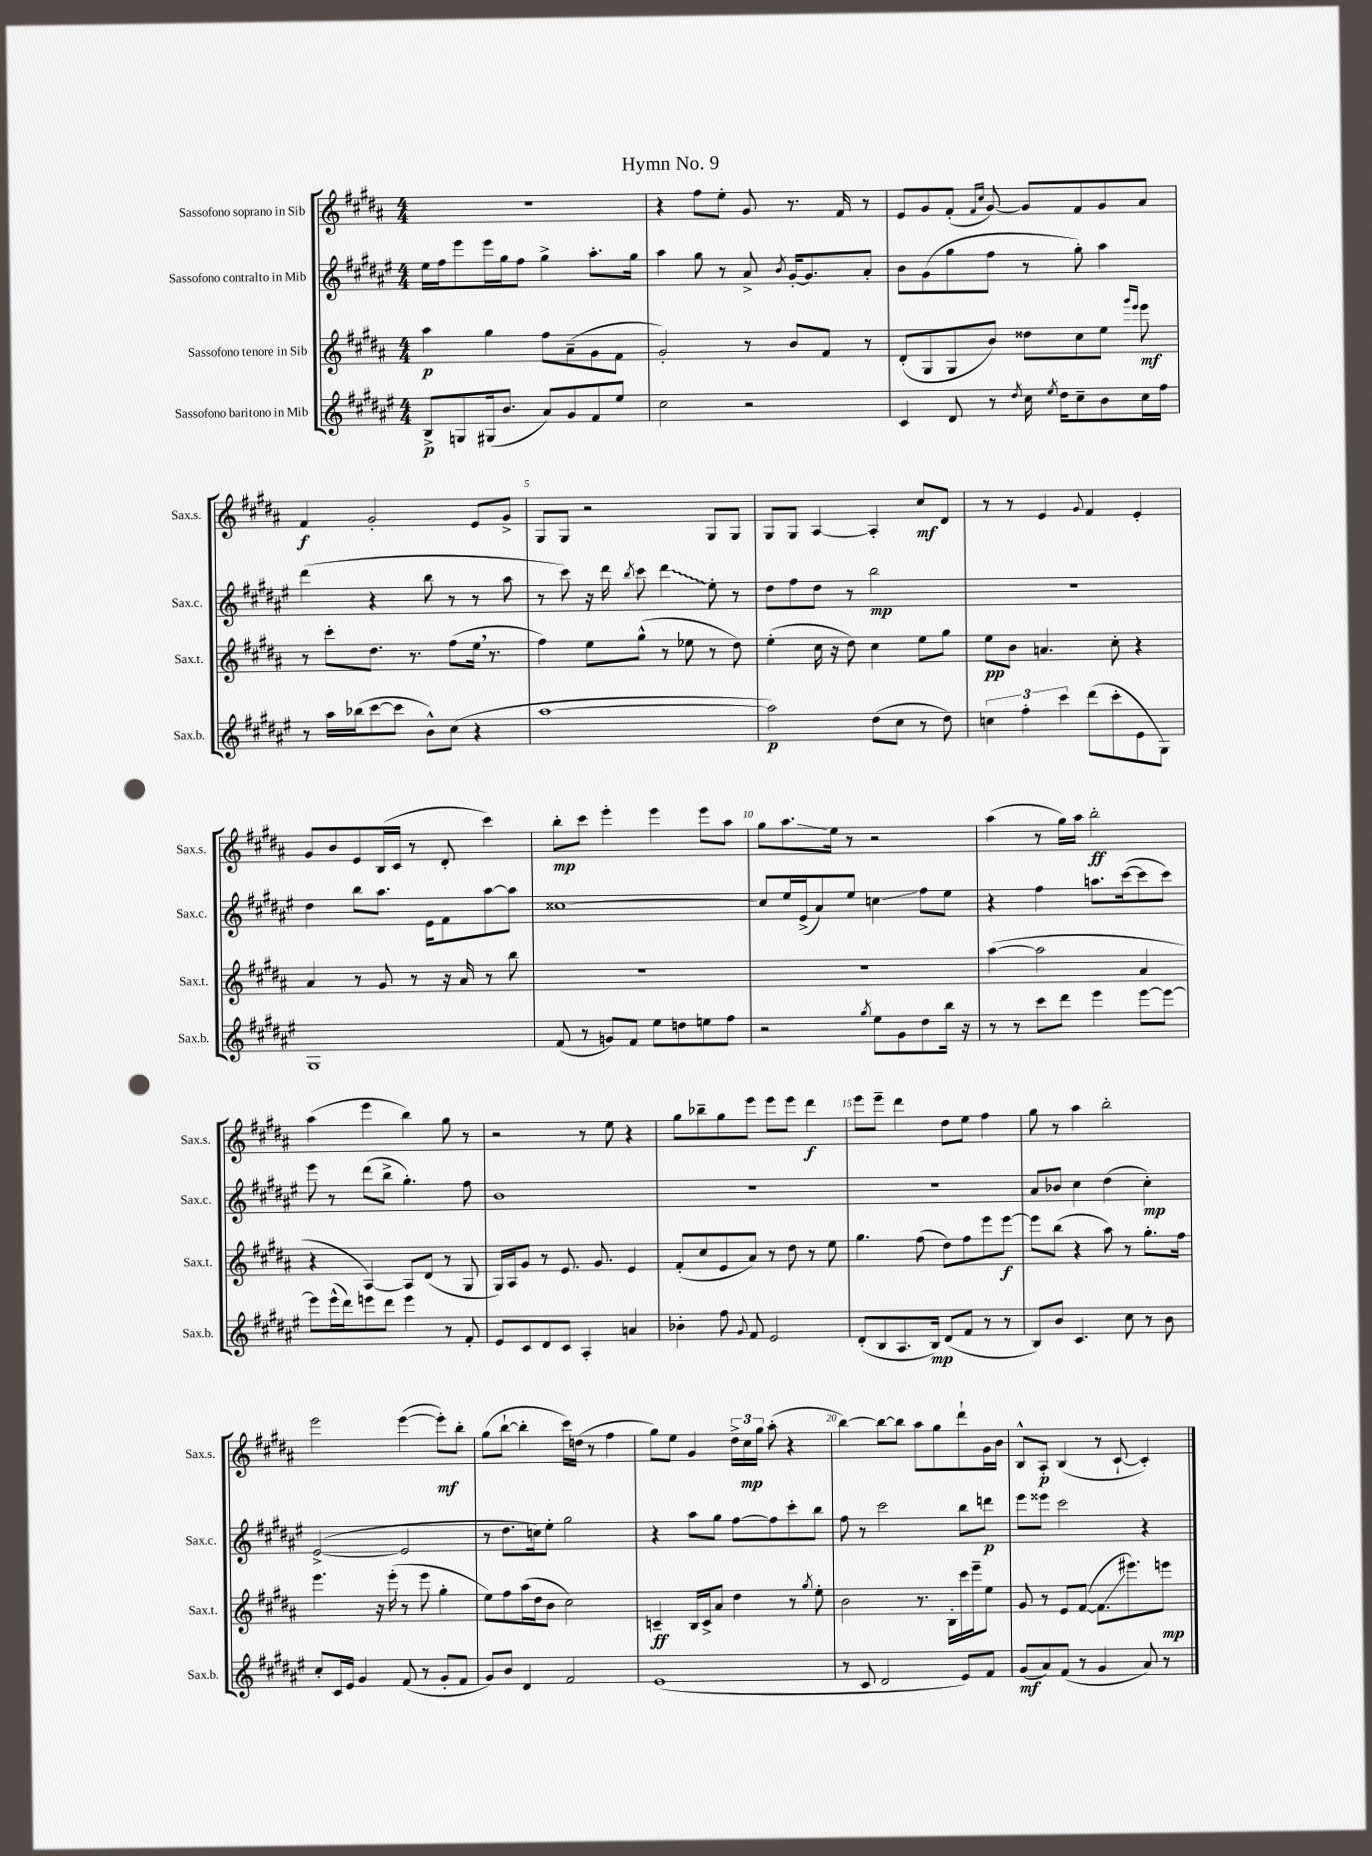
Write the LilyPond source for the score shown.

\header { title = "Hymn No. 9" }
<<
\new StaffGroup <<
\new Staff = "s0" \with { instrumentName = "Sassofono soprano in Sib" shortInstrumentName = "Sax.s." } {
    \clef treble \key b \major \numericTimeSignature \time 4/4
    \autoBeamOff R1 |
    r4 fis''8[ e''8]-. gis'8 r8. fis'16 r8 |
    e'8[ gis'8 fis'8]-.( \grace { fis'16[ cis''16] } gis'8~) gis'8[ fis'8 gis'8 ais'8] |
    fis'4\f gis'2-. e'8[ gis'8]-> |
    gis8[ gis8] r2 gis8[ gis8] |
    gis8[ gis8] ais4~ ais4-. cis''8[\mf dis'8] |
    r8 r8 e'4 \appoggiatura { gis'8 } fis'4 e'4-. |
    gis'8[ b'8 e'8 b16( cis'16] r8 dis'8-. cis'''4) |
    b''8[-.\mp cis'''8] e'''4-. e'''4 e'''8[ ais''8] |
    gis''8[ ais''8.\glissando e''16] r8 r2 |
    ais''4( r8 gis''16[) ais''16] b''2-.\ff |
    ais''4( e'''4 b''4) gis''8 r8 |
    r2 r8 e''8 r4 |
    gis''8[ bes''8-- gis''8 e'''8] e'''8[ e'''8] dis'''4\f |
    e'''8[ e'''8]-- dis'''4 dis''8[ e''8] fis''4 |
    gis''8 r8 ais''4 b''2-. |
    e'''2 e'''4~( e'''8[-.\mf) b''8]-. |
    gis''8[( b''8]~-! b''4-. cis'''16[) d''16]( r8 fis''4 |
    gis''8[) e''8] gis'4 \tuplet 3/2 { dis''16[-> cis''16\mp gis''16] } ais''8-.( r4 |
    b''4~) b''8[~ b''8] ais''8[ gis''8 dis'''8-! gis'16 b'16] |
    b8[-^ ais8]-.\p b4( r8 cis'8~-! cis'4-.) \bar "|." |
}
\new Staff = "s1" \with { instrumentName = "Sassofono contralto in Mib" shortInstrumentName = "Sax.c." } {
    \clef treble \key fis \major \numericTimeSignature \time 4/4
    \autoBeamOff eis''16[ fis''16 eis'''8 eis'''16 gis''16 fis''8] gis''4-> ais''8.[-. gis''16] |
    ais''4 gis''8 r8 ais'8-> \acciaccatura { b'8 } gis'16[~-. gis'8. ais'8]-. |
    b'8[ gis'8( gis''8 fis''8] r8 gis''8-.) ais''4 |
    dis'''4( r4 b''8 r8 r8 ais''8 |
    r8 cis'''8) r16 dis'''16 \acciaccatura { b''8 } cis'''8 \once \override Glissando.style = #'zigzag dis'''4\glissando eis''8-. r8 |
    dis''8[ fis''8 dis''8] r8 b''2\mp |
    R1 |
    dis''4 b''8[ ais''8.] eis'16[ fis'8 ais''8~ ais''8] |
    cisis''1~ |
    cisis''8[ eis''16 eis'16->( ais'8) eis''8] c''4\glissando fis''8[ eis''8] |
    r4 fis''4 a''8.[ cis'''16~( cis'''8 cis'''8]) |
    eis'''8 r8 dis'''8[( b''8]-> gis''4.-.) fis''8 |
    b'1 |
    R1 |
    R1 |
    ais'8[ bes'8] cis''4 dis''4( cis''4-.\mp) |
    eis'2~->( eis'2 |
    r8 dis''8.[ c''16) eis''8]-. gis''2 |
    r4 ais''8[ gis''8] fis''8[~ fis''8 cis'''8-. b''8] |
    fis''8 r8 cis'''2 b''8[ d'''8]\p |
    eis'''8[ eisis'''8] cis'''2 r4 \bar "|." |
}
\new Staff = "s2" \with { instrumentName = "Sassofono tenore in Sib" shortInstrumentName = "Sax.t." } {
    \clef treble \key b \major \numericTimeSignature \time 4/4
    \autoBeamOff ais''4\p gis''4 fis''8[ ais'8--( gis'8 fis'8] |
    gis'2-.) r8 b'8[ fis'8] r8 |
    dis'8[-.( gis8 gis8 b'8]) disis''8[ cis''8 e''8] \grace { gis'''16[ e'''16] } e'''8\mf |
    r8 cis'''8[-. dis''8.] r8. fis''8[( e''16] \breathe r8. |
    fis''4) e''8[ gis''8]-^( r8 ees''8 r8 dis''8) |
    e''4-.( cis''16 r16 dis''8) cis''4 e''8[ gis''8] |
    e''8[\pp b'8] a'4. cis''8-. r4 |
    ais'4 r8 gis'8 r8 r16 ais'16 r8 b''8 |
    R1 |
    R1 |
    ais''4~( ais''2 ais'4 |
    r4 ais4~) ais8[ dis'8]( r8 gis8 |
    gis16[) ais16 gis'8] r8 e'8. gis'8. e'4 |
    fis'8[-.( cis''8 e'8 ais'8]) r8 dis''8 r8 e''8 |
    gis''4. fis''8( dis''8[) fis''8 e'''8 e'''8]~\f |
    e'''8[ b''8]( r4 ais''8) r8 gis''8.[-. fis''16] |
    e'''4. r16 e'''16-.( r8 e'''8 gis''4-. |
    e''8[) fis''8 ais''16( dis''16 b'8] cis''2) |
    c'4--\ff b16[ c'16-> ais'8] dis''4 r8 \acciaccatura { gis''8 } e''8-. |
    b'2 r8. b16[-. cis'''16 e'''16-- e''8] |
    gis'8 r8 e'8[ fis'8]~( fis'8.[\glissando eis'''8.) e'''8]\mp \bar "|." |
}
\new Staff = "s3" \with { instrumentName = "Sassofono baritono in Mib" shortInstrumentName = "Sax.b." } {
    \clef treble \key fis \major \numericTimeSignature \time 4/4
    \autoBeamOff b8[->\p g8 gis16( b'8.] ais'8[) gis'8 fis'8 eis''8] |
    cis''2 r2 |
    cis'4 dis'8 r8 \acciaccatura { dis''8 } cis''16 \acciaccatura { eis''8 } dis''16[ cis''8-- b'8 cis''16 fis''16] |
    r8 ais''16[ bes''16( cis'''8~ cis'''8] b'8[-^) cis''8]( r4 |
    ais''1~ |
    ais''2\p) dis''8[( cis''8] r8 dis''8) |
    \tuplet 3/2 { c''4 fis''4-. cis'''4 } dis'''8[( cis'''8-. eis'8 gis8]) |
    gis1 |
    fis'8( r8 g'8[) fis'8] eis''8[ d''8 e''8 fis''8] |
    r2 \acciaccatura { gis''8 } eis''8[ gis'8 dis''8 b''16] r16 |
    r8 r8 cis'''8[ dis'''8] eis'''4 eis'''8[~ eis'''8]~ |
    eis'''8[ eis'''16-^( dis'''16) e'''8 dis'''8] e'''4 r8 fis'8-. |
    eis'8[ cis'8 dis'8 cis'8] ais4-. a'4 |
    bes'4-. fis''8 \appoggiatura { gis'8 } fis'8 eis'2 |
    dis'8[-.( b8 ais8. b16]\mp) dis'8[( fis'8] r8 r8 |
    b8[) b'8] cis'4. cis''8 r8 b'8 |
    cis''8[-. cis'16 eis'16] gis'4 fis'8( r8 gis'8[-. fis'8] |
    gis'8[) b'8] dis'4 fis'2 |
    eis'1( |
    r8 cis'8 dis'2 eis'8[) fis'8] |
    gis'8[\mf( ais'8) fis'8]( r8 gis'4 ais'8) r8 \bar "|." |
}
>>
>>
\layout { \context { \Score \override BarNumber.break-visibility = ##(#f #t #t) barNumberVisibility = #(every-nth-bar-number-visible 5) } }
